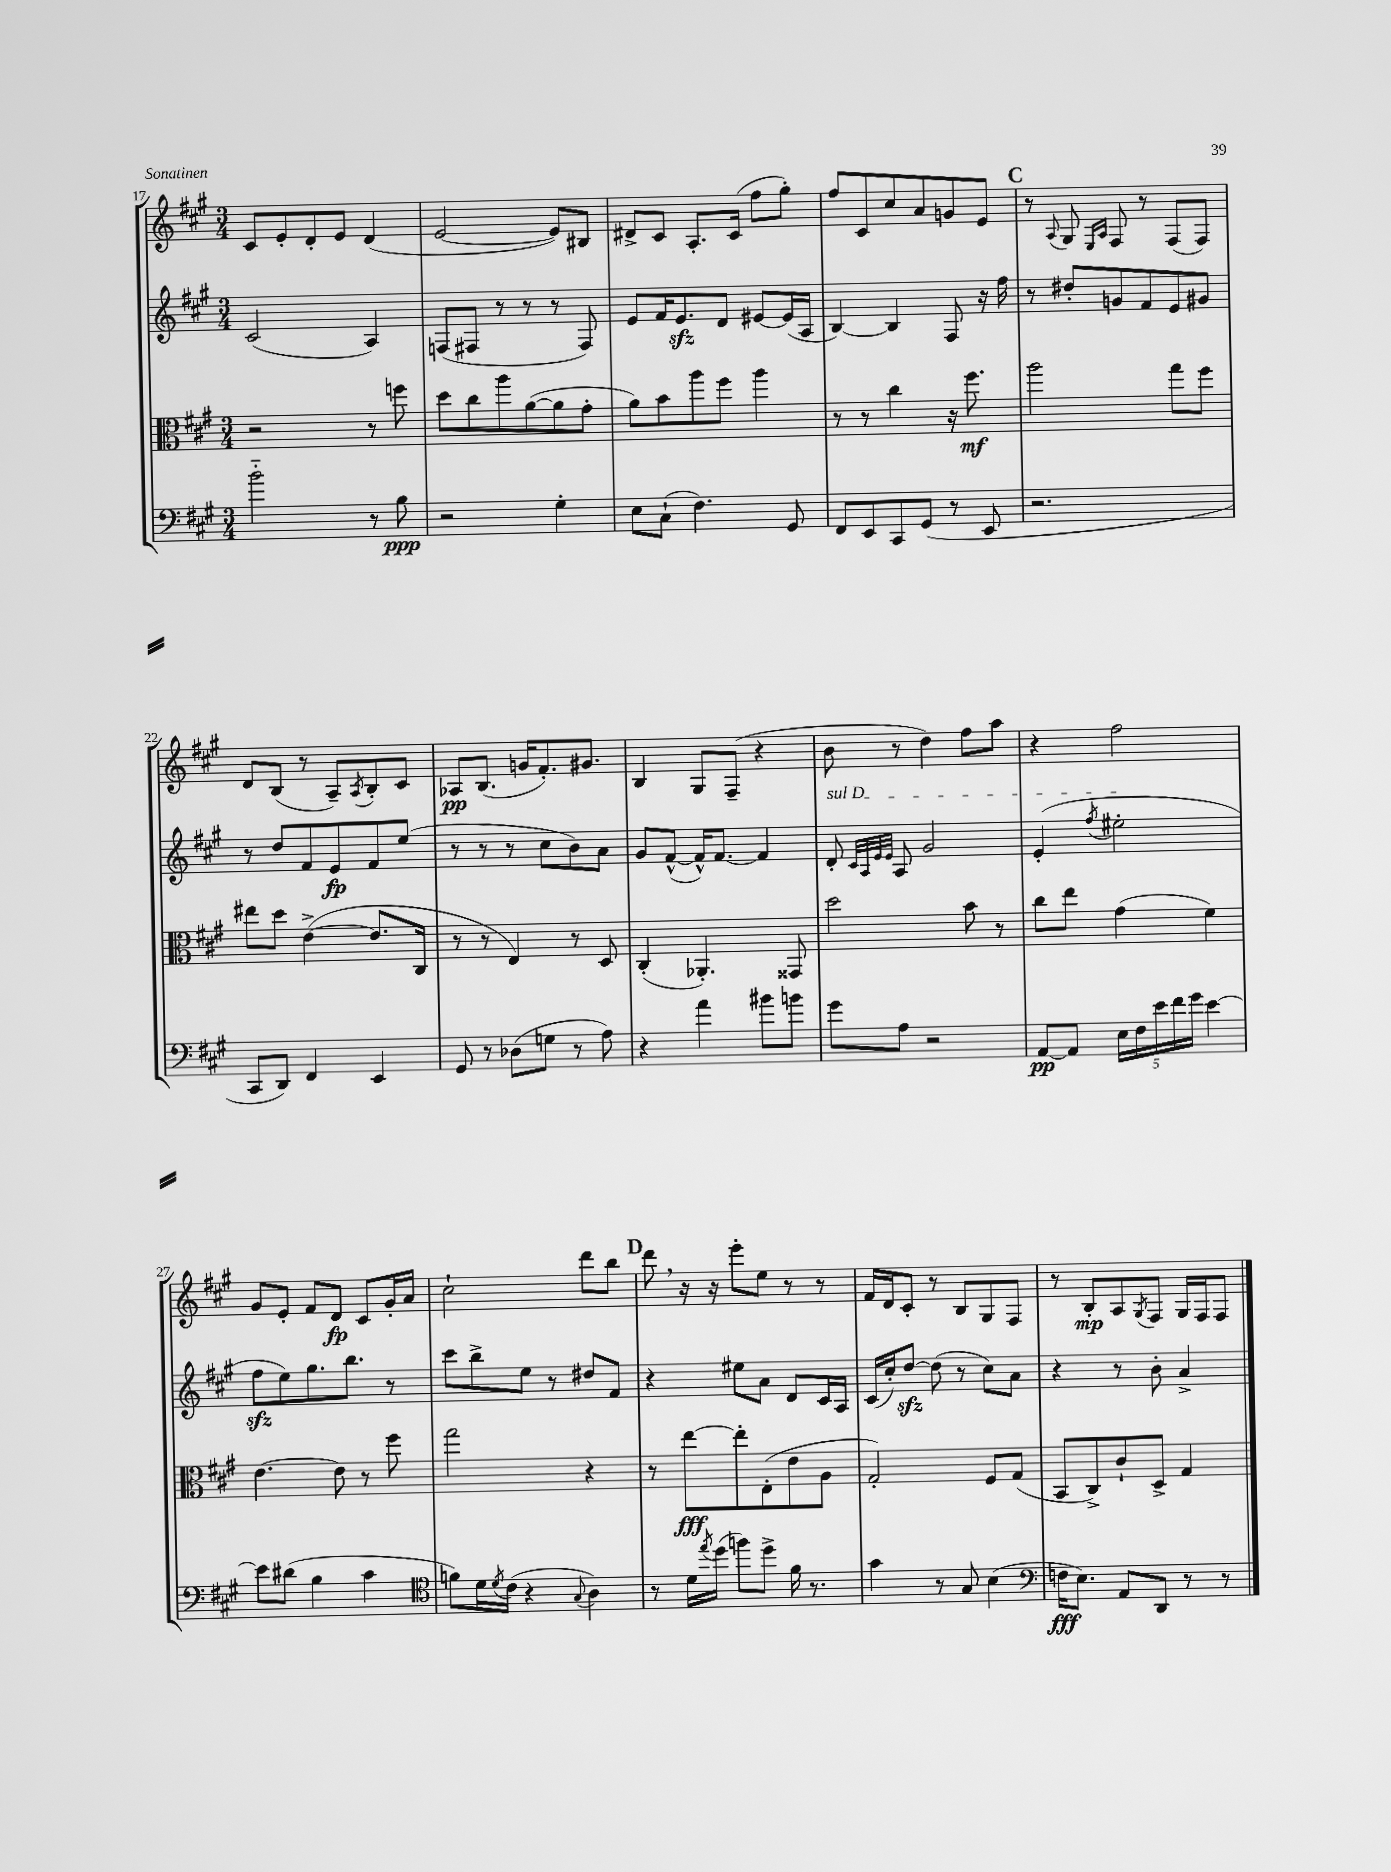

**kern	**dynam	**kern	**dynam	**kern	**dynam	**kern	**dynam
*part4	*part4	*part3	*part3	*part2	*part2	*part1	*part1
*staff4	*staff4	*staff3	*staff3	*staff2	*staff2	*staff1	*staff1
*clefF4	*	*clefC3	*	*clefG2	*	*clefG2	*
*k[f#c#g#]	*	*k[f#c#g#]	*	*k[f#c#g#]	*	*k[f#c#g#]	*
*M3/4	*	*M3/4	*	*M3/4	*	*M3/4	*
=17	=17	=17	=17	=17	=17	=17	=17
2b\	.	2r	.	(2c#/	.	8c#/L	.
.	.	.	.	.	.	8e'/	.
.	.	.	.	.	.	8d'/	.
.	.	.	.	.	.	8e/J	.
8r	.	8r	.	4A/)	.	(4d/	.
8B\	ppp	8ffn\	.	.	.	.	.
=18	=18	=18	=18	=18	=18	=18	=18
2r	.	8dd\L	.	(8Fn/L	.	[2e/	.
.	.	8cc#\	.	8F#X/J	.	.	.
.	.	8aa\	.	8r	.	.	.
.	.	([8a\	.	8r	.	.	.
4G#'\	.	8a\]	.	8r	.	8e/L])	.
.	.	8g#'\J	.	8F#/)	.	8B#X/J	.
=19	=19	=19	=19	=19	=19	=19	=19
8E\L	.	8a\L)	.	8e/L	.	8d#X^/L	.
(8C#`\J	.	8b\	.	16f#/K	.	8c#/J	.
.	.	.	.	8.ezz/	.	.	.
4.F#\)	.	8aa\	.	.	.	8.A'/L	.
.	.	8ff#\J	.	8d/J	.	.	.
.	.	.	.	.	.	(16c#/Jk	.
.	.	4aa\	.	[8e#X/L	.	8ff#\L	.
8GG#/	.	.	.	(16e#/L]	.	8gg#'\J)	.
.	.	.	.	16A/JJ	.	.	.
=20	=20	=20	=20	=20	=20	=20	=20
8FF#/L	.	8r	.	[4B/)	.	8ff#/L	.
8EE/	.	8r	.	.	.	8c#/	.
8CC#/	.	4cc#\	.	4B/]	.	8cc#/	.
(8GG#/J	.	.	.	.	.	8a/	.
8r	.	16r	.	8F#/	.	8gn/	.
.	.	8.ff#\	mf	.	.	.	.
8EE/	.	.	.	16r	.	8e/J	.
.	.	.	.	16ff#\	.	.	.
!!LO:REH:place=s1:t=C
=21	=21	=21	=21	=21	=21	=21	=21
2.r	.	2aa\	.	8r	.	8r	.
.	.	.	.	.	.	8qqA/	.
.	.	.	.	8dd#X'/L	.	8G#/	.
.	.	.	.	.	.	16qqE/LL	.
.	.	.	.	.	.	16qqA/JJ	.
.	.	.	.	8gn/	.	8F#/	.
.	.	.	.	8f#/	.	8r	.
.	.	8gg#\L	.	8e/	.	(8F#/L	.
.	.	8ff#\J	.	8g#X/J	.	8F#/J)	.
!!LO:LB:g=z
=22	=22	=22	=22	=22	=22	=22	=22
8CC#/L	.	8ee#X\L	.	8r	.	8d/L	.
8DD/J)	.	8dd\J	.	8dd/L	.	(8B/J	.
4FF#/	.	([4e^\	.	8f#/	.	8r	.
.	.	.	.	8e/	fp	8A~/L)	.
.	.	.	.	.	.	8qA/	.
4EE/	.	8.e/L]	.	8f#/	.	8B'/	.
.	.	.	.	(8ee/J	.	8c#/J	.
.	.	16C#/Jk	.	.	.	.	.
=23	=23	=23	=23	=23	=23	=23	=23
8GG#/	.	8r	.	8r	.	8A-X/L	pp
8r	.	8r	.	8r	.	(8.B/J	.
(8D-X\L	.	4E/)	.	8r	.	.	.
.	.	.	.	.	.	16gn/KL	.
8Gn\J	.	.	.	8cc#\L	.	8.f#'/)	.
8r	.	8r	.	8b\)	.	.	.
.	.	.	.	.	.	8.g#X/J	.
8A\)	.	8D/	.	8a\J	.	.	.
=24	=24	=24	=24	=24	=24	=24	=24
4r	.	(4C#'/	.	8g#/L	.	4B/	.
.	.	.	.	([8f#^^/J	.	.	.
4a\	.	4.AA-X'/)	.	16f#^^/KL])	.	8G#/L	.
.	.	.	.	[8.f#/J	.	.	.
.	.	.	.	.	.	(8F#~/J	.
8b#X\L	.	.	.	4f#/]	.	4r	.
8bn\J	.	8GG##X/	.	.	.	.	.
=25	=25	=25	=25	=25	=25	=25	=25
!	!	!	!	!LO:TX:a:i:t=sul D	!	!	!
8g#\L	.	2dd\	.	8d'/	.	8b\	.
.	.	.	.	32qqc#/LLL	.	.	.
.	.	.	.	32qqA/	.	.	.
.	.	.	.	32qqe/	.	.	.
.	.	.	.	32qqe/JJJ	.	.	.
8A\J	.	.	.	8A/	.	8r	.
2r	.	.	.	2g#/	.	4dd\)	.
.	.	8b\	.	.	.	8ff#\L	.
.	.	8r	.	.	.	8aa\J	.
=26	=26	=26	=26	=26	=26	=26	=26
[8AA/L	pp	8cc#\L	.	(4e'/	.	4r	.
8AA/J]	.	8ee\J	.	.	.	.	.
.	.	.	.	8qff#/	.	.	.
20E\LL	.	(4g#\	.	2ee#X'\	.	2ff#\	.
20F#\	.	.	.	.	.	.	.
20e\	.	.	.	.	.	.	.
20f#\	.	.	.	.	.	.	.
20g#\JJ	.	.	.	.	.	.	.
[4e\	.	4f#\)	.	.	.	.	.
!!LO:LB:g=z
=27	=27	=27	=27	=27	=27	=27	=27
8e\L]	.	[4.e\	.	8ff#zz\L	.	8g#/L	.
(8d#X\J	.	.	.	8ee\)	.	8e'/J	.
4B\	.	.	.	8.gg#\	.	8f#/L	.
.	.	8e\]	.	.	.	8d/J	fp
.	.	.	.	8.bb\J	.	.	.
4c#\	.	8r	.	.	.	8c#/L	.
.	.	8ff#\	.	8r	.	16g#'/L	.
.	.	.	.	.	.	16a/JJ	.
=28	=28	=28	=28	=28	=28	=28	=28
*clefC4	*	*	*	*	*	*	*
8fn\L)	.	2gg#\	.	8ccc#\L	.	2cc#`\	.
16d\L	.	.	.	8bb^\	.	.	.
8qd/	.	.	.	.	.	.	.
(16c#\JJ	.	.	.	.	.	.	.
4r	.	.	.	8ee\J	.	.	.
.	.	.	.	8r	.	.	.
8qqG#/	.	.	.	.	.	.	.
4A\)	.	4r	.	8dd#X/L	.	8ddd\L	.
.	.	.	.	8f#/J	.	8bb\J	.
!!LO:REH:place=s1:t=D
=29	=29	=29	=29	=29	=29	=29	=29
8r	.	8r	.	4r	.	8ddd,\	.
16d\LL	.	[8ee\L	fff	.	.	16r	.
8qee/	.	.	.	.	.	.	.
(16dd\JJ	.	.	.	.	.	16r	.
8ffn\L)	.	8ee'\]	.	8ee#X\L	.	8eee'\L	.
8dd^\J	.	(8E'\	.	8a\J	.	8ee\J	.
16f#\	.	8e\	.	8d/L	.	8r	.
8.r	.	.	.	.	.	.	.
.	.	8A\J	.	16c#/L	.	8r	.
.	.	.	.	16A/JJ	.	.	.
=30	=30	=30	=30	=30	=30	=30	=30
4g#\	.	2G#'/)	.	(16c#/LL	.	16f#/LL	.
.	.	.	.	16cc#'/J)	.	16d/J	.
.	.	.	.	[8ddzz/J	.	8c#'/J	.
8r	.	.	.	(8dd\]	.	8r	.
8G#/	.	.	.	8r	.	8B/L	.
(4B\	.	8F#/L	.	8cc#\L)	.	8G#/	.
.	.	(8G#/J	.	8a\J	.	8F#/J	.
=31	=31	=31	=31	=31	=31	=31	=31
*clefF4	*	*	*	*	*	*	*
16Fn\KL	fff	8BB/L	.	4r	.	8r	.
8.E\J)	.	.	.	.	.	.	.
.	.	8C#^/)	.	.	.	8B'/L	mp
8AA/L	.	8c#`/	.	8r	.	8A/	.
.	.	.	.	.	.	8qG#/	.
8DD/J	.	8D^/J	.	8b'\	.	8F#/J	.
8r	.	4G#/	.	4a^/	.	16G#/LL	.
.	.	.	.	.	.	16F#/J	.
8r	.	.	.	.	.	8F#/J	.
==	==	==	==	==	==	==	==
*-	*-	*-	*-	*-	*-	*-	*-
